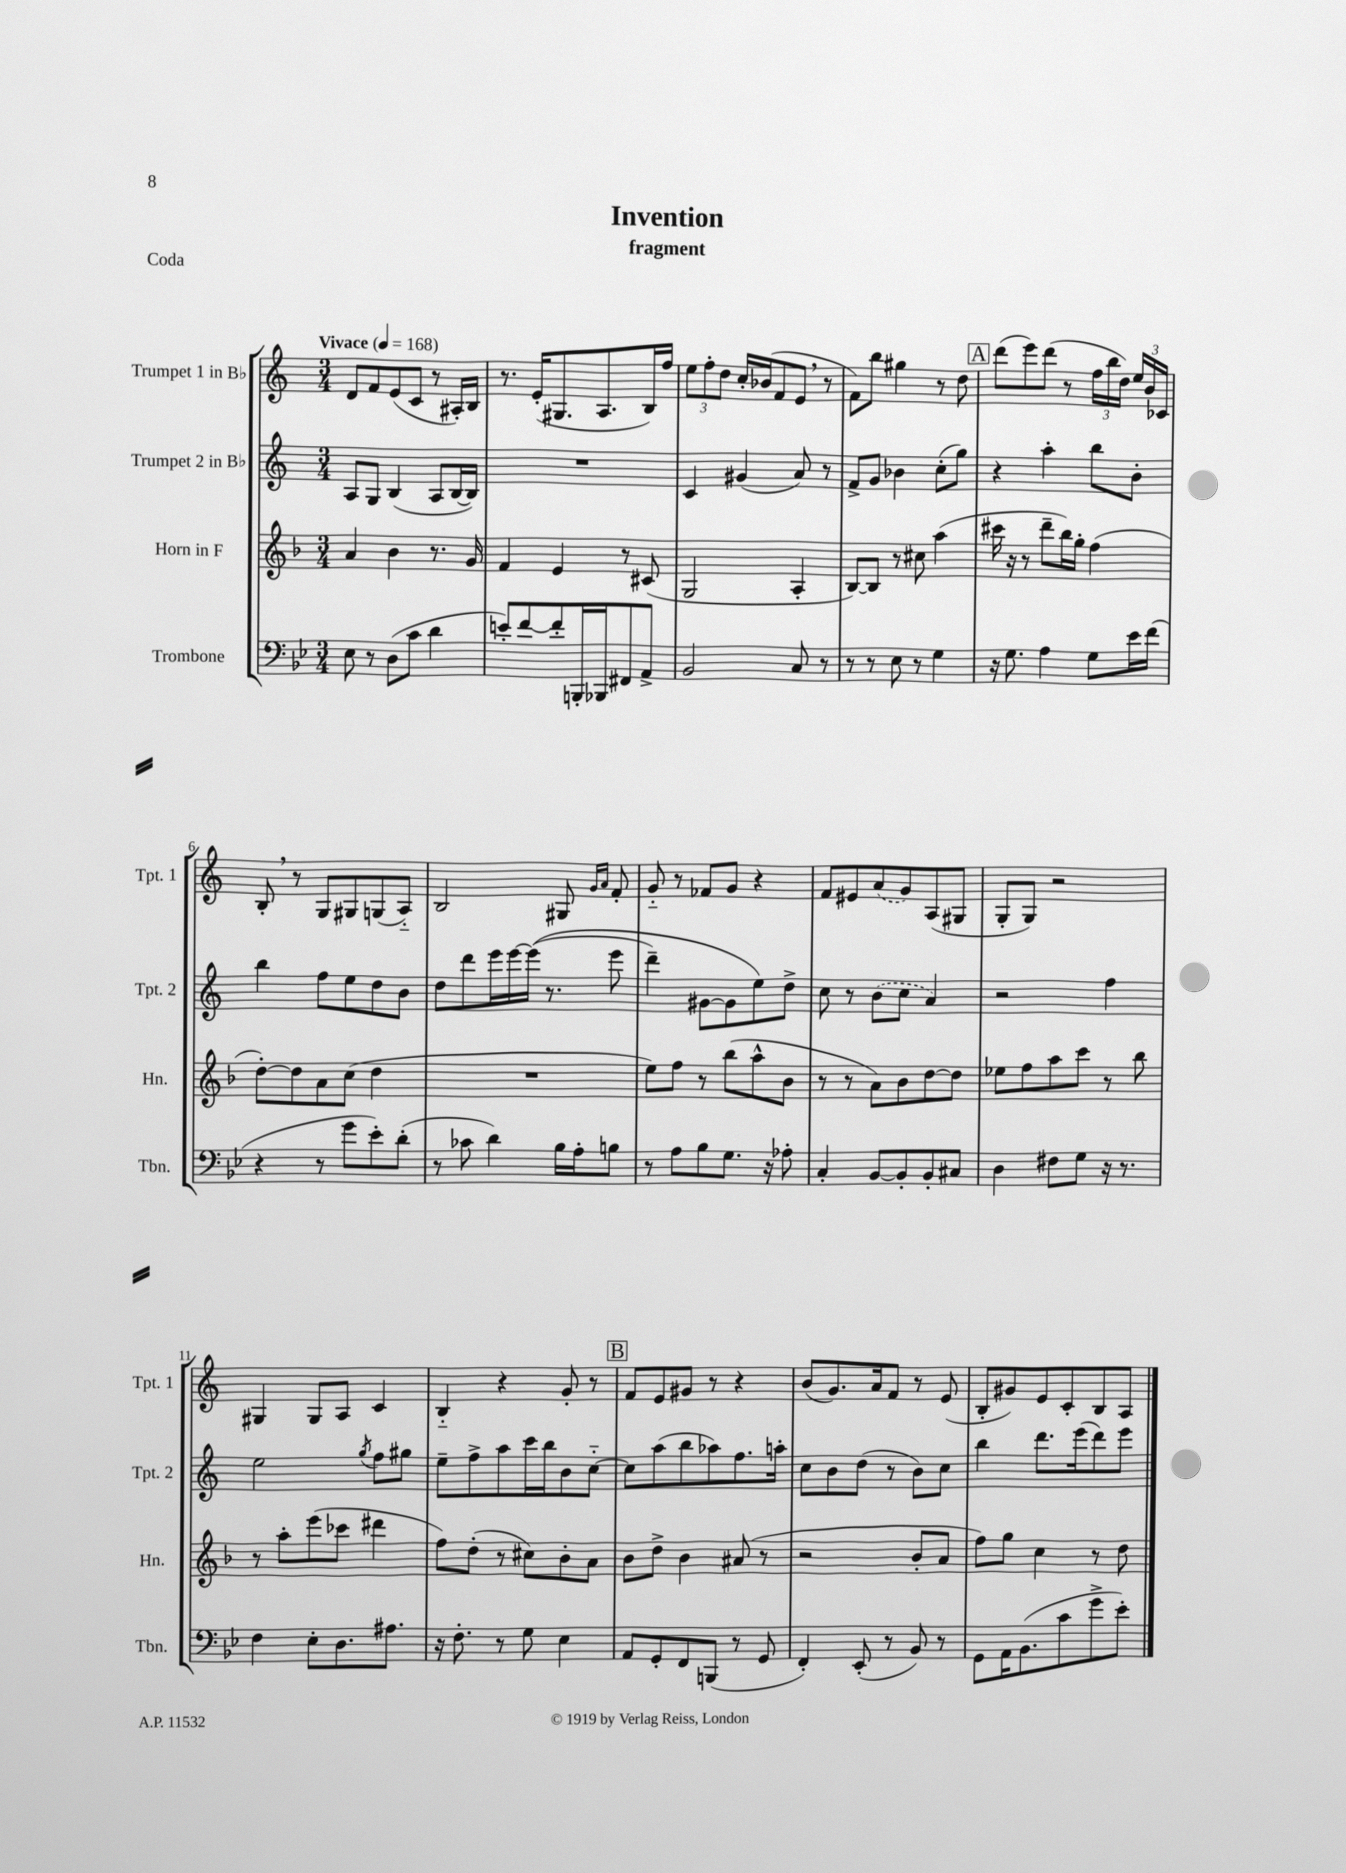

**kern	**kern	**kern	**kern
*staff4	*staff3	*staff2	*staff1
*clefF4	*clefG2	*clefG2	*clefG2
*k[b-e-]	*k[b-]	*k[]	*k[]
*M3/4	*M3/4	*M3/4	*M3/4
*MM168	*MM168	*MM168	*MM168
8E-	4a	8A	8d
8r	.	8G	8f
(8D	4b-	(4B	(8e
8c	.	.	8c
4d	8.r	8A	8r
.	.	[16B	16A#')
.	16g	16B])	16B
=	=	=	=
8e')	4f	2.r	8.r
[8f	.	.	.
.	.	.	(16e'
8f']	4e	.	8.G#
16BBB'	.	.	.
16BBB-	.	.	8.A
8FF#	8r	.	.
8AA^	(8c#	.	16B)
.	.	.	16ff
=	=	=	=
2BB-	2G	4c	12ee
.	.	.	12ff'
.	.	.	12dd
.	.	(4g#	16cc'
.	.	.	(16b-
.	.	.	8f
8C	4A'	8a)	8e
8r	.	8r	8r
=	=	=	=
8r	[8B-)	8f^	8f)
8r	8B-]	8g	8bb
8E-	8r	4b-	4gg#
8r	8cc#	.	.
4G	(4aa	(8cc'	8r
.	.	8gg)	8dd
=	=	=	=
16r	16ccc#	4r	(8ddd
8.G	16r	.	.
.	8r	.	8eee)
4A	8ddd~	4aa'	(8ddd
.	16bb-)	.	8r
.	16gg'	.	.
8G	(4ff	8bb	24ff
.	.	.	24bb
.	.	.	24dd)
16e-	.	8b'	24ee
.	.	.	24b
(16f	.	.	.
.	.	.	24c-
=	=	=	=
4r	[8dd')	4bb	8B'
.	8dd]	.	8r
8r	8a	8ff	8G
8g	(8cc	8ee	8G#
8e-')	4dd	8dd	(8G
(8d'	.	8b	8A'~)
=	=	=	=
8r	2.r	8dd	2B
8c-	.	8ddd	.
4d)	.	16eee	.
.	.	[16eee	.
.	.	&((16eee]	.
.	.	8.r	.
16B-	.	.	8G#
16A'	.	.	.
.	.	.	16qqg
.	.	.	16qqa
8B	.	8eee	8f'
=	=	=	=
8r	8ee)	4ddd~)	8g'~
8A	8ff	.	8r
8B-	8r	[8g#	8f-
8.G	(8bb-	8g#]	8g
.	8aa^^	8ee&)	4r
16r	.	.	.
8A-'	8b-	8dd^	.
=	=	=	=
4C'	8r	8cc	8f
.	8r	8r	8e#
[8BB-	8a)	(8b	(8a
8BB-']	8b-	8cc	8g)
8BB-'	[8dd	4a)	(8A
8C#	8dd]	.	8G#
=	=	=	=
4D	8ee-	2r	8G'
.	8ff	.	8G)
8F#	8aa	.	2r
8G	8ccc	.	.
16r	8r	4ff	.
8.r	.	.	.
.	8bb-	.	.
=	=	=	=
4F	8r	2ee	4G#
.	8aa'	.	.
8E-'	(8eee	.	8G#
8.D	8ccc-	.	8A
.	.	8qgg	.
.	4ddd#	8ff	4c
8.A#	.	.	.
.	.	8gg#	.
=	=	=	=
16r	8ff)	8ee~	4B'~
8.F'	.	.	.
.	(8dd'	8ff^	.
8r	8r	8aa	4r
8G	8cc#)	16ccc	.
.	.	16bb	.
4E-	8b-'	8b	8g'
.	8a	[8cc'~	8r
=	=	=	=
8AA	8b-	8cc]	8f
8GG'	8dd^	(8aa	8e
8FF	4b-	8bb	8g#
(8BBB	.	8aa-)	8r
8r	(8a#	8.ff	4r
8GG	8r	.	.
.	.	16aa'	.
=	=	=	=
4FF')	2r	8cc	(8b
.	.	8b	8.g)
(8EE-'	.	(8dd	.
.	.	.	16a
8r	.	8r	8f
8BB-)	8b-'	8b)	8r
8r	8a	8cc	(8e
=	=	=	=
8GG	8ff)	4bb	8B'
16AA	8gg	.	8g#)
(8.BB-	.	.	.
.	4cc	8.ddd	8e
8c	.	.	8c'
.	.	(16eee	.
8g^	8r	8ddd)	8B
8e-')	8dd	8eee	8A
==	==	==	==
*-	*-	*-	*-
